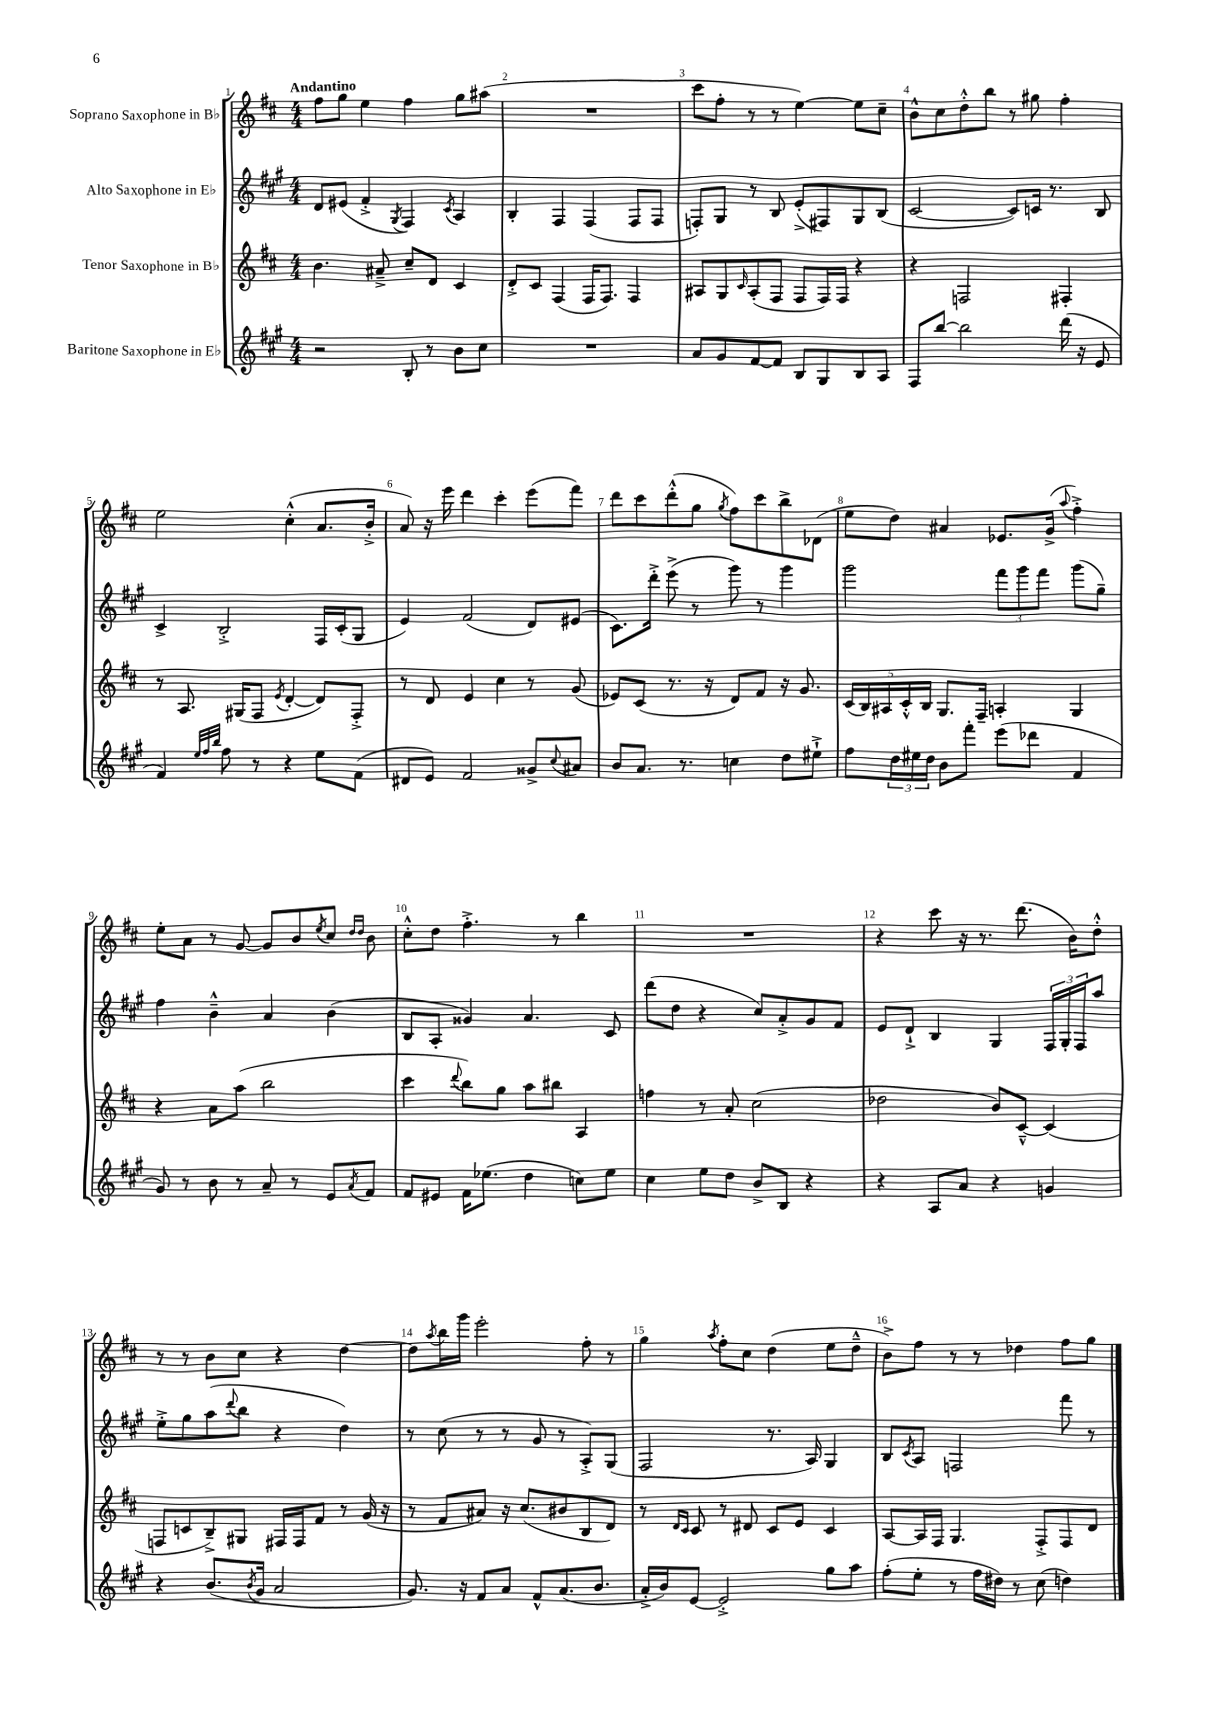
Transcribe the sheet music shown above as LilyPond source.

<<
\new StaffGroup <<
\new Staff = "s0" \with { instrumentName = "Soprano Saxophone in Bb" } {
    \clef treble \key d \major \numericTimeSignature \time 4/4 \tempo "Andantino"
    fis''8 g''8 e''4 fis''4 g''8 ais''8( |
    R1 |
    cis'''8 fis''8-. r8 r8 e''4~) e''8 cis''8-- |
    b'8-^ cis''8 d''8-.-^ b''8 r8 gis''8 fis''4-. |
    e''2 cis''4-.-^( a'8. b'16-.-> |
    a'8) r16 e'''16 d'''4 cis'''4-. e'''8( fis'''8) |
    d'''8 cis'''8 d'''8-.-^( g''8 \acciaccatura { g''8 } fis''8) cis'''8 b''8-> des'8( |
    e''8 d''8) ais'4 ees'8. g'16->( \appoggiatura { a''8 } fis''4-.->) |
    e''8-. a'8 r8 g'8~ g'8 b'8 \acciaccatura { e''8 } cis''8 \grace { d''16 d''16 } b'8 |
    cis''8-.-^ d''8 fis''4.-.-> r8 b''4 |
    R1 |
    r4 cis'''8 r16 r8. d'''8.( b'16) d''8-.-^ |
    r8 r8 b'8 cis''8 r4 d''4~ |
    d''8 \acciaccatura { a''8 } b''16 g'''16 e'''2-. fis''8-. r8 |
    g''4 \acciaccatura { a''8 } fis''8-. cis''8 d''4( e''8 d''8---^ |
    b'8->) fis''8 r8 r8 des''4 fis''8 g''8 \bar "|." |
}
\new Staff = "s1" \with { instrumentName = "Alto Saxophone in Eb" } {
    \clef treble \key a \major \numericTimeSignature \time 4/4
    d'8 eis'8( fis'4-.-> \acciaccatura { gis8 } fis4) \acciaccatura { cis'8 } a4 |
    b4-. fis4 fis4( fis8 fis8 |
    f8-.) gis8 r8 b8 e'8-.->( fis8) gis8 b8( |
    cis'2~ cis'8) c'16 r8. b8 |
    cis'4-> b2-.-> fis16 cis'16-.( gis8 |
    e'4) fis'2( d'8) eis'8( |
    cis'8.) d'''16-.-> e'''8->( r8 gis'''8) r8 gis'''4 |
    gis'''2 \tuplet 3/2 { fis'''8 gis'''8 fis'''8 } gis'''8( gis''8--) |
    fis''4 b'4---^ a'4 b'4( |
    b8 a8-. gisis'4) a'4. cis'8 |
    d'''8( d''8 r4 cis''8) a'8-.-> gis'8 fis'8 |
    e'8 d'8-!-> b4 gis4 \tuplet 3/2 { fis16 gis16-. fis16 } a''8 |
    e''8-.-> gis''8 a''8( \appoggiatura { d'''8 } b''8 r4 d''4) |
    r8 cis''8( r8 r8 gis'8 r8 a8-.->) gis8( |
    fis2 r8. a16) gis4 |
    b8 \acciaccatura { cis'8 } a8 f2 fis'''8 r8 \bar "|." |
}
\new Staff = "s2" \with { instrumentName = "Tenor Saxophone in Bb" } {
    \clef treble \key d \major \numericTimeSignature \time 4/4
    b'4. ais'8---> cis''8-- d'8 cis'4 |
    d'8-.-> cis'8 fis4( fis16 fis8.) fis4 |
    ais8 g8 \grace { cis'16 } ais8-.( fis8 fis8 fis16) fis16 r4 |
    r4 f2 fis4-. |
    r8 a8. gis16( fis8 \acciaccatura { e'8 } d'4~-. d'8) fis8-.-> |
    r8 d'8 e'4 cis''4 r8 g'8( |
    ees'8) cis'8( r8. r16 d'8) fis'8 r16 g'8. |
    \tuplet 5/4 { cis'16( b16) ais16 cis'16-.-^ b16 } g8. fis16-- a4-. g4 |
    r4 a'8 a''8( b''2 |
    cis'''4 \appoggiatura { d'''8 } b''8) g''8 a''8 bis''8 a4 |
    f''4 r8 a'8-. cis''2( |
    des''2 b'8) cis'8~---^ cis'4( |
    f8 c'8 b8--->) gis8 fis16 fis16 fis'8 r8 g'16( r16 |
    r8 fis'8 ais'8) r16 cis''8.( bis'8 b8 d'8) |
    r8 \grace { d'16 cis'16 } cis'8 r8 dis'8 cis'8 e'8 cis'4 |
    a8~ a16 fis16 g4. fis8-.-> fis8 d'8 \bar "|." |
}
\new Staff = "s3" \with { instrumentName = "Baritone Saxophone in Eb" } {
    \clef treble \key a \major \numericTimeSignature \time 4/4
    r2 b8-. r8 b'8 cis''8 |
    R1 |
    a'8 gis'8 fis'8~ fis'8 b8 gis8 b8 a8 |
    fis8 b''8~ b''2 d'''16( r16 e'8 |
    fis'4) \grace { e''32 fis''32 b''32 } fis''8 r8 r4 e''8 fis'8( |
    dis'8 e'8) fis'2 gisis'8-> \appoggiatura { cis''8 } ais'8 |
    b'8 a'8. r8. c''4 d''8 eis''8-!-> |
    fis''8 \tuplet 3/2 { d''16 eis''16 d''16 } b'8 fis'''8-. e'''8( des'''8 fis'4 |
    gis'8) r8 b'8 r8 a'8-- r8 e'8 \acciaccatura { a'8 } fis'8 |
    fis'8 eis'8 fis'16 ees''8.( d''4 c''8) ees''8 |
    cis''4 e''8 d''8 b'8-> b8 r4 |
    r4 a8 a'8 r4 g'4 |
    r4 b'8.( \acciaccatura { b'8 } gis'16 a'2 |
    gis'8.) r16 fis'8 a'8 fis'8-^ a'8.( b'8. |
    a'16-.-> b'16) e'8~ e'2-.-> gis''8 a''8 |
    fis''8-.( e''8-. r8 fis''16 dis''16) r8 cis''8( d''4) \bar "|." |
}
>>
>>
\layout { \context { \Score \override BarNumber.break-visibility = ##(#f #t #t) barNumberVisibility = #all-bar-numbers-visible } }
